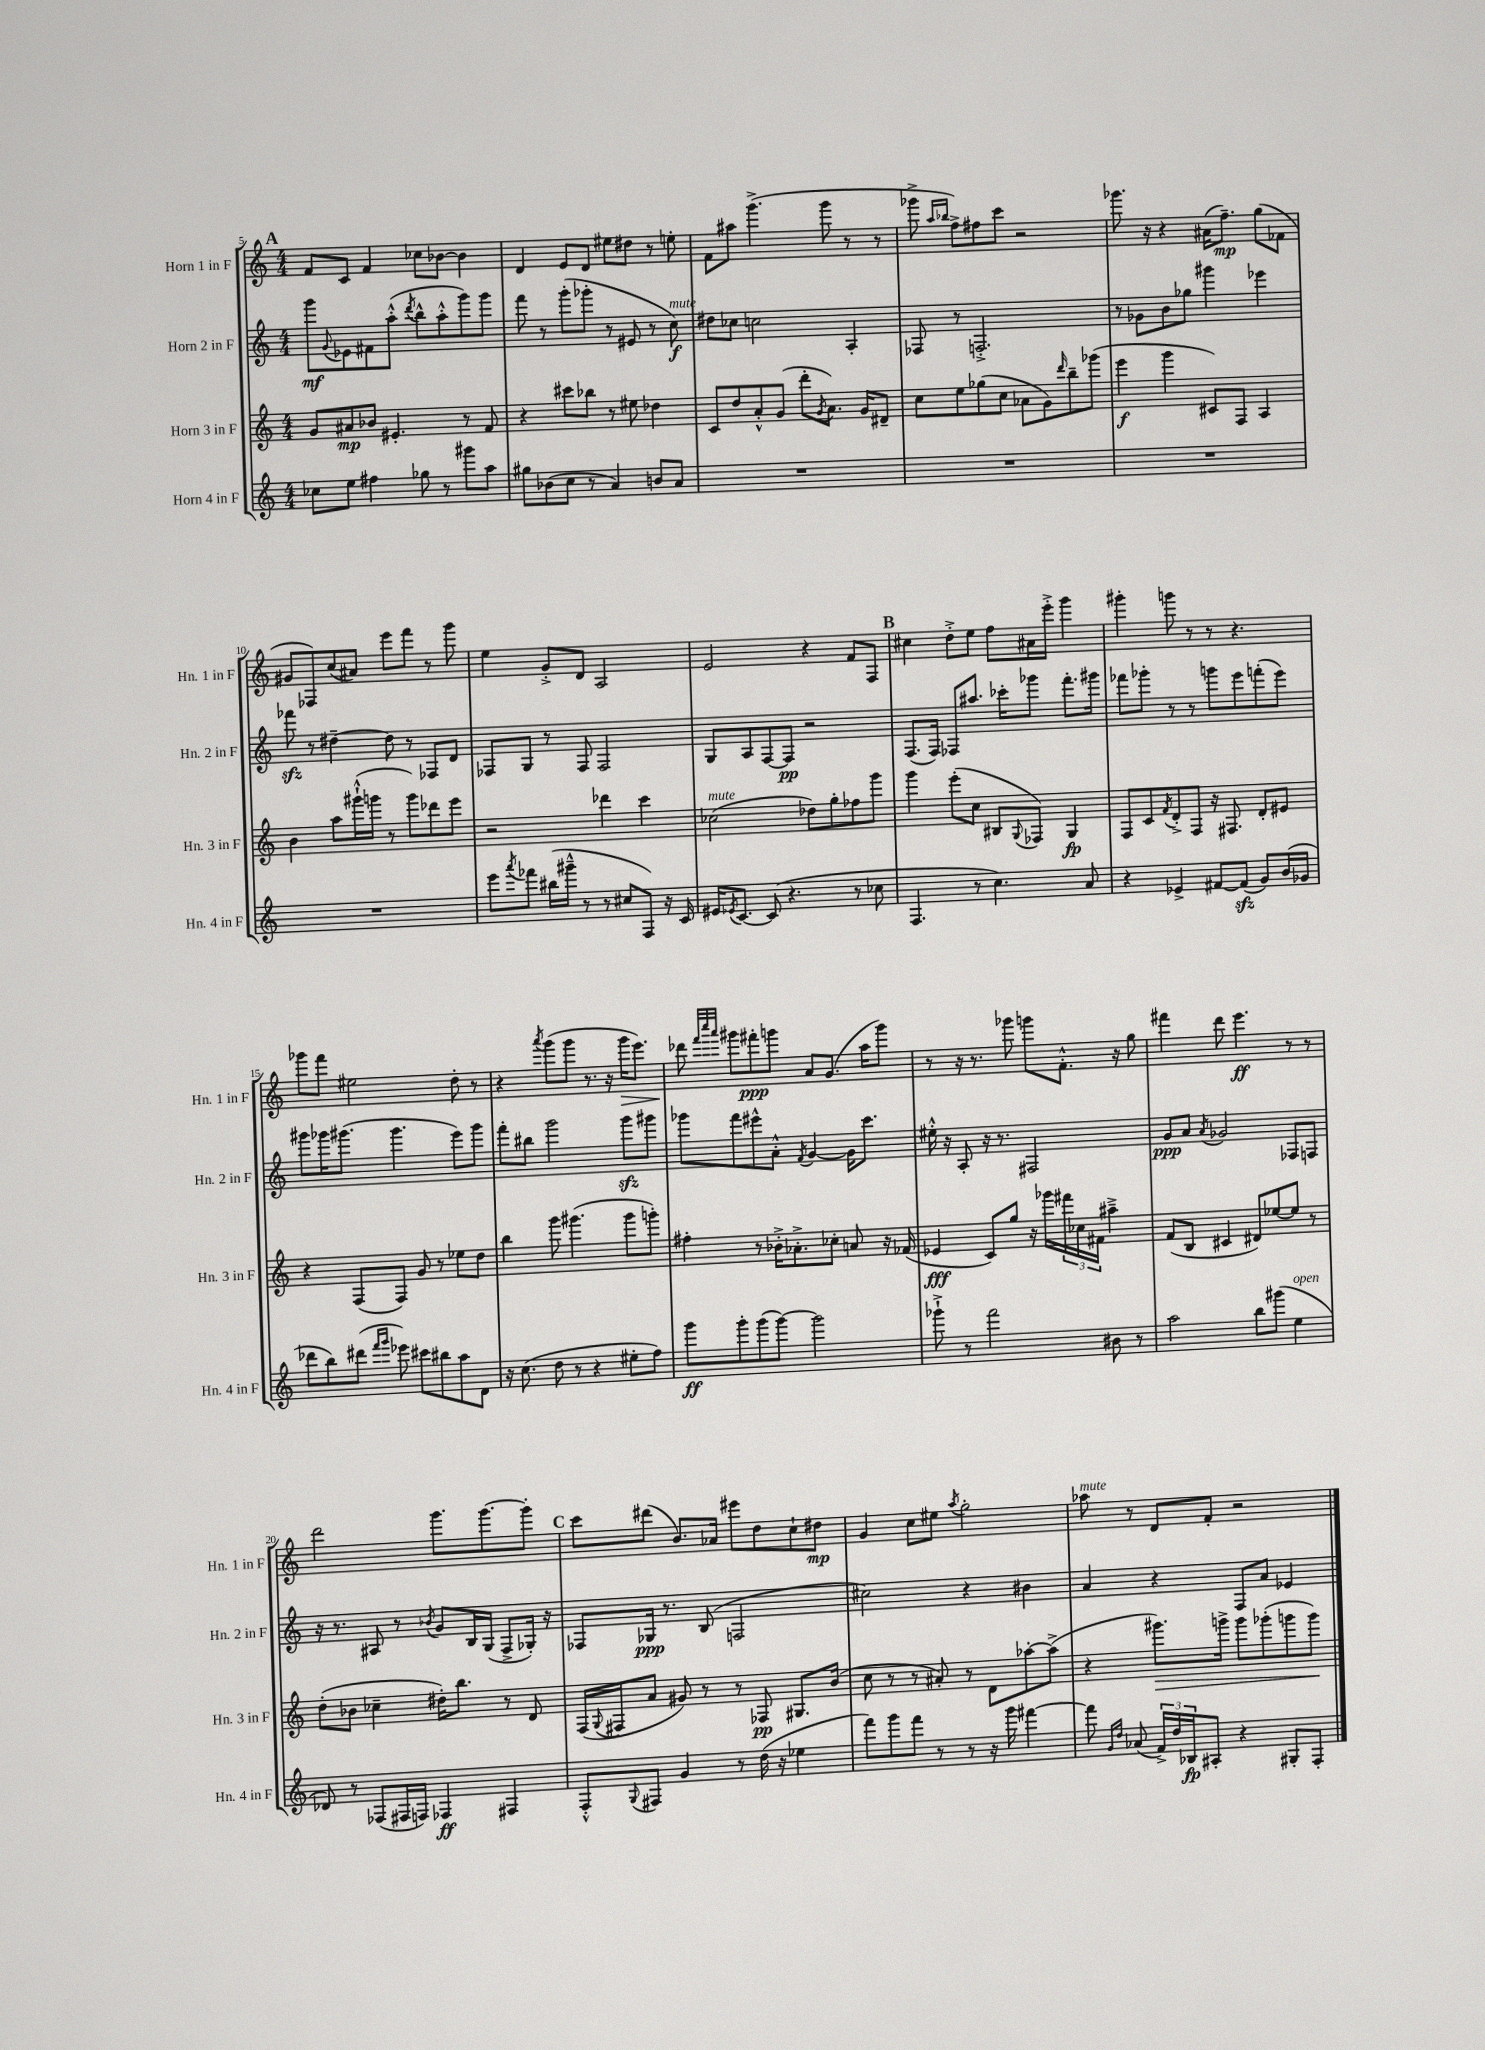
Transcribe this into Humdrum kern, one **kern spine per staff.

**kern	**kern	**kern	**kern
*staff4	*staff3	*staff2	*staff1
*clefG2	*clefG2	*clefG2	*clefG2
*k[]	*k[]	*k[]	*k[]
*M4/4	*M4/4	*M4/4	*M4/4
8cc-\L	8g/L	8ggg\L	8f/L
.	.	8qqg/	.
8ee\J	8a#/	8e-\	8c/J
4ff#\	8b-/J	8f#\	4f/
.	4.e#'/	(8aa'^^\J	.
.	.	8qddd/	.
8gg-\	.	8bb^^\L	8cc-\L
8r	.	8aa'^^\	[8b-\J
8ggg#\L	8r	8ggg\)	4b-\]
8aa\J	8f/	8ggg\J	.
=	=	=	=
8gg#\L	4r	8fff\	4d/
(8b-\	.	8r	.
8cc\J	8ccc#\L	(8ggg'\L	8e/L
8r	8bb-\J	8ggg-'\J	8d/J
4a/)	8r	8r	8ee#\L
.	8ee#\	8e#/	8dd#\J
8b/L	4dd-\	8r	8r
8a/J	.	8cc\)	8ee'\
=	=	=	=
1r	8c/L	8dd#\L	8f\L
.	8dd/	8cc-\J	8aa#\J
.	8a'^^/	2cc\	(4.ggg^\
.	(8g/J	.	.
.	8ddd'\L	.	.
.	8qg/	.	.
.	8.a\J)	.	8ggg\
.	.	4A'/	8r
.	16g/LK	.	.
.	8d#~/J	.	8r
=	=	=	=
1r	8cc\L	8F-/	8ggg-^\
.	.	.	16qqaa/LL
.	.	.	16qqbb-/JJ
.	8ee\	8r	8ff^\L)
.	(8gg-\	2.F'^/	8ff#\
.	8cc\J	.	8ccc\J
.	8a-\L	.	2r
.	8g\)	.	.
.	16qqddd/	.	.
.	8bb~\	.	.
.	(8ggg-\J	.	.
=	=	=	=
1r	4eee\	8r	8.ggg-\
.	.	8g-\L	.
.	.	.	16r
.	4ggg\	8b\	4r
.	.	8gg-\J	.
.	8c#/L)	4ggg#\	(16a#\LK
.	.	.	8.ff~\J)
.	8F/J	.	.
.	4A/	4eee-\	(8gg\L
.	.	.	8f-\J
=	=	=	=
1r	4b\	8fff-\	8g#/L
.	.	8r	8F-/)
.	8aa\L	[4dd#~\	(8cc/
.	(16ggg#`^^\L	.	8a#/J)
.	16ggg\JJ	.	.
.	8r	8dd#\]	8eee\L
.	8ggg\L)	8r	8fff\J
.	8ddd-\	8F-/L	8r
.	8eee\J	8d/J	8ggg\
=	=	=	=
8eee\L	2r	8F-/L	4ee\
8qaaa/	.	.	.
8fff-\J	.	8G/J	.
(16bb#\LL	.	8r	8g'^/L
16ggg#~^^\JJ	.	.	.
8r	.	8F-/	8d/J
8r	4ddd-\	2F-/	2A/
8cc#/L	.	.	.
8F/J)	4ccc\	.	.
16r	.	.	.
16c/	.	.	.
=	=	=	=
16e#/LK	(2cc-\	8G/L	2e/
8qe-/	.	.	.
[8.c/J	.	.	.
.	.	8A/	.
(8c/]	.	[8F/	.
4.r	.	8F/]J	.
.	8dd-\L)	2r	4r
.	8gg'\	.	.
8r	8ff-\	.	8f/L
8cc-\	8ggg\J	.	8F/J
=	=	=	=
4.F/	4ggg\	(8.F/L	4cc#\
.	.	16F/Jk)	.
.	(8eee'\L	8F-/L	8dd'^\L
8r	8cc\J	8.aa#/J	8ee\J
4.cc\)	8B#/L	.	8ff\L
.	.	16ccc-'\LK	.
.	8qqG/	.	.
.	8F-/J)	8ggg-\J	16a#\L
.	.	.	16eee'^\JJ
.	4G/	8.fff'\L	4ggg\
8a/	.	.	.
.	.	16ggg#\Jk	.
=	=	=	=
4r	8F/L	8fff-\L	4ggg#'\
.	8c/	8ggg-'\J	.
.	8qf/	.	.
4e-^/	8d'^/	8r	8ggg\
.	8F/J	8r	8r
[8f#/L	16r	8ggg\L	8r
.	8.F#/	.	.
(8f#/]J	.	8eee\	4.r
8g/L)	8d'/L	(8fff'\	.
(16b/L	8e#/J	8eee\J)	.
16g-/JJ	.	.	.
=	=	=	=
8ddd-\L	4r	8ggg#\L	8ggg-\L
8bb\)	.	16ggg-\K	8fff\J
.	.	(8.ggg#\J	.
(8ddd#\J	(8F/L	.	2ee#\
16qqfff/LL	.	.	.
16qqggg/JJ	.	.	.
8eee-\)	8F/J)	4.ggg#\	.
8ccc#\L	8g/	.	.
8bb#\	8r	.	.
8aa\	8ee-\L	8eee\L)	8dd'\
8d\J	8dd\J	8ggg#\J	8r
=	=	=	=
16r	4bb\	8fff'\L	4r
(8.cc\	.	.	.
.	.	8bb#\J	.
.	.	.	8qaaa/
8dd\	8ggg\	2ggg\	(8ggg\L
8r	(4.ggg#\	.	8ggg\J
4r	.	.	8.r
.	.	.	16r
8ee#'\L	8ggg#\L	8ggg\L	16ggg\LK
.	.	.	8.eee\J)
8ff\J)	8ggg'\J)	8ggg#\J	.
=	=	=	=
8ggg\L	4ff#'\	8ggg-\L	8ddd-\
.	.	.	32qqfff/LLL
.	.	.	32qqcccc/
.	.	.	32qqaaa/JJJ
8ggg'\	.	8fff\	8ggg#\L
(8ggg\	8r	8eee#^^\	8fff#'\
[8ggg\J)	16b-'^\LK	8a'^^\J	8ggg\J
.	8.a-'^\	.	.
.	.	8qf/	.
2ggg\]	.	[4g/	8a/L
.	8cc-'\J	.	(8.g/J
.	8a/	16g\]LK	.
.	.	8.ccc\J	16aa\LK
.	16r	.	8ggg\J)
.	(16f-/	.	.
=	=	=	=
8ggg-`^\	4e-/	16ee#'^^\	8r
.	.	16r	.
8r	.	8A'/	16r
.	.	.	8.r
2fff\	8c/L)	16r	.
.	.	8.r	.
.	8gg/J	.	8ggg-\
.	16r	2F#/	8ggg\L
.	16ggg-\LL	.	.
.	24fff#\	.	8.f'^^\J
.	24cc-\	.	.
.	24f#\JJ	.	.
8b#\	4aa#~^\	.	.
.	.	.	16r
8r	.	.	8gg\
=	=	=	=
2aa\	(8f/L	8g/L	4fff#\
.	8B/J	8a/J	.
.	.	8qa/	.
.	4c#/	2g-/	8ddd\
.	.	.	4.eee\
8bb\L	8d#/L)	.	.
(8ggg#\J	[8ee-/	.	.
4ee\	8ee-/]J	8F-/L	8r
.	8r	8F/J	8r
=	=	=	=
8d-/)	(8dd'\L	16r	2ddd\
.	.	8.r	.
8r	8b-\J	.	.
(8F-/L	4cc-~\	8A#/	.
16F#/L	.	8r	.
16F/JJ)	.	.	.
.	.	8qb-/	.
4F-/	16dd#'\LK)	8g/L	8.ggg\L
.	8.bb\J	.	.
.	.	16B/L	.
.	.	(16G/JJ	[8.ggg\
4F#/	8r	8F^/L	.
.	8d/	16G-'/Jk)	8ggg'\]J
.	.	16r	.
=	=	=	=
8F'^^/L	(16F/LL	8F-/L	8ccc\L
.	8qqG/	.	.
.	16F#/J	.	.
8qqG/	.	.	.
8F#/J	8a/J	16G-/Jk	(8ddd#\J
.	.	8.r	.
4g/	8g#/)	.	8.b/L)
.	8r	(8B/	.
.	.	.	16a-/Jk
8r	8r	2F/	8eee#\L
(16dd\	8F-/	.	8dd\
16r	.	.	.
4ee-\	8.G#/L	.	8cc`\
.	.	.	8dd#\J
.	(16b/Jk	.	.
=	=	=	=
8fff\L)	8cc\	2cc#\)	4g/
8ggg\	8r	.	.
8fff\J	8r	.	8cc\L
8r	8a#'/)	.	8ee#\J
.	.	.	8qaa/
8r	8r	4r	2gg'\
16r	8d\L	.	.
16ggg\	.	.	.
[4fff#\	[8aa-'\	4b#\	.
.	(8aa-^\]J	.	.
=	=	=	=
8fff#\]	4r	4a/	8aa-\
16qqg/LL	.	.	.
16qqdd/JJ	.	.	.
(8a-/	.	.	8r
24f^/LL)	8.ggg#\L)	4r	8d/L
24dd/	.	.	.
24B-/J	.	.	.
8A#'/J	.	.	8f'/J
.	16ggg^\Jk	.	.
4r	8ggg\L	8F/L	2r
.	(8ggg-'\	8a/J	.
8G#'/L	8ggg\	4e-/	.
8F'/J	8ggg\J)	.	.
==	==	==	==
*-	*-	*-	*-
